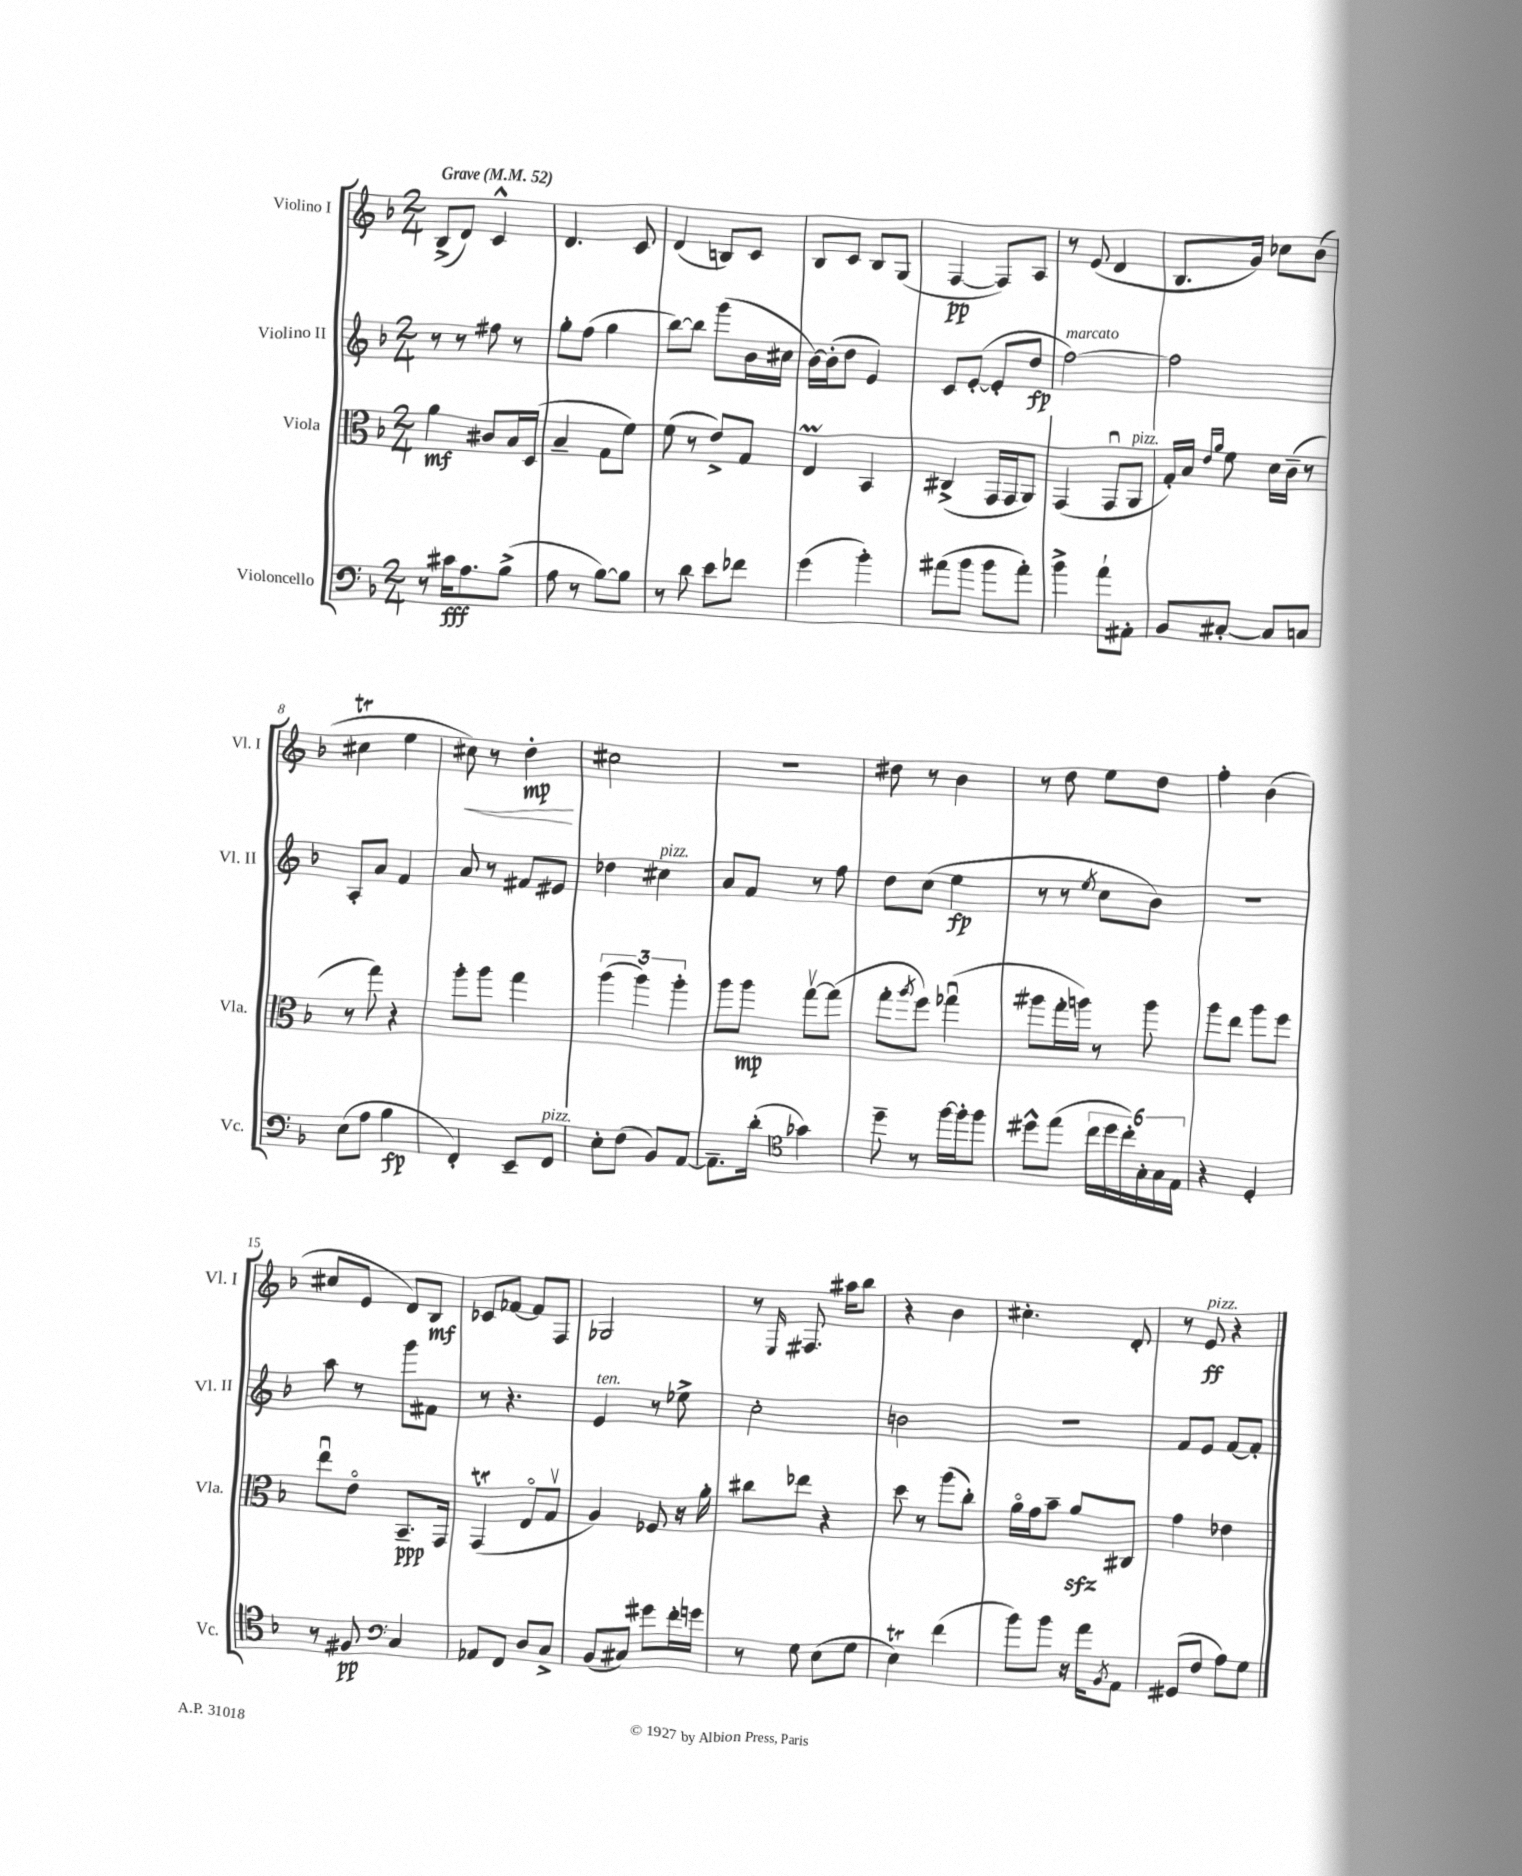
<<
\new StaffGroup <<
\new Staff = "s0" \with { instrumentName = "Violino I" shortInstrumentName = "Vl. I" } {
    \clef treble \key f \major \numericTimeSignature \time 2/4 \tempo "Grave" 4 = 52
    bes8->( d'8) c'4-^ |
    d'4. c'8 |
    d'4( b8) c'8 |
    bes8 c'8 bes8 g8( |
    f4~\pp f8) a8 |
    r8 e'8( d'4 |
    bes8. g'16) ces''8 bes'8( |
    cis''4\trill e''4 |
    cis''8\<) r8 d''4-.\mp\! |
    cis''2 |
    R2 |
    dis''8 r8 bes'4 |
    r8 d''8 e''8 d''8 |
    f''4-. bes'4( |
    cis''8 e'8 d'8) bes8\mf |
    ces'8 fes'8~ fes'8 f8 |
    ges2 |
    r8 \grace { e16 } fis8. ais''16 bes''8 |
    r4 bes'4 |
    cis''4.-. d'8-. |
    r8 e'8\ff^\markup { \italic "pizz." } r4 \bar "|." |
}
\new Staff = "s1" \with { instrumentName = "Violino II" shortInstrumentName = "Vl. II" } {
    \clef treble \key f \major \numericTimeSignature \time 2/4
    r8 r8 fis''8 r8 |
    g''8-. f''8( g''4 |
    bes''8~) bes''8 g'''8( bes'16 cis''16 |
    bes'16~) bes'16-.( d''8 e'4) |
    c'8 e'8~-.( e'8-. d''8\fp |
    f''2~^\markup { \italic "marcato" }) |
    f''2 |
    a8-. a'8 f'4 |
    a'8 r8 fis'8 eis'8 |
    des''4 cis''4^\markup { \italic "pizz." } |
    a'8 f'8 r8 f''8 |
    d''8 c''8( e''4\fp |
    r8 r8 \acciaccatura { e''8 } c''8 bes'8) |
    R2 |
    a''8 r8 g'''8 fis'8 |
    r8 r4. |
    e'4^\markup { \italic "ten." } r8 ees''8-> |
    c''2-. |
    b'2 |
    R2 |
    f'8 e'8 f'8~ f'8-. \bar "|." |
}
\new Staff = "s2" \with { instrumentName = "Viola" shortInstrumentName = "Vla." } {
    \clef alto \key f \major \numericTimeSignature \time 2/4
    a'4\mf cis'8 bes16 d16( |
    bes4-- g8 f'8) |
    f'8( r8 e'8->) g8 |
    e4\prall bes,4 |
    cis4->( g,16 g,16 a,8) |
    g,4( g,8\downbow a,8^\markup { \italic "pizz." } |
    g16-.) bes16 \grace { e'16 a'16 } f'8 d'16 c'16--( r8 |
    r8 g''8) r4 |
    a''8-. a''8 g''4 |
    \tuplet 3/2 { a''4( a''4) a''4-. } |
    a''8 a''8\mp g''8~\upbow g''8( |
    g''8-. \acciaccatura { a''8 } f''8) ges''4\downbow( |
    ais''8 g''16-. a''16) r8 a''8 |
    a''8 e''8 a''8 f''8 |
    e''8\downbow e'8\flageolet bes,8.--\ppp g,16 |
    g,4\trill( e8\flageolet g8\upbow |
    a4) fes8 r16 a'16-. |
    cis''8 ees''8 r4 |
    d''8 r8 a''8( c''8-.) |
    a'16\flageolet g'16 bes'8-- a'8\sfz cis8 |
    g'4 ees'4 \bar "|." |
}
\new Staff = "s3" \with { instrumentName = "Violoncello" shortInstrumentName = "Vc." } {
    \clef bass \key f \major \numericTimeSignature \time 2/4
    r8 cis'16\fff a8. bes8->( |
    a8 r8 bes8~) bes8 |
    r8 d'8 e'8 fes'8 |
    g'4( bes'4-.) |
    ais'8( bes'8 bes'8 ais'8-.) |
    bes'4-> a'8-! ais,8-. |
    bes,8 cis8~-. cis8 c8 |
    e8( a8 bes4\fp |
    f,4-.) e,8-- f,8^\markup { \italic "pizz." } |
    e8-. f8( bes,8) a,8~ |
    a,8.-- d'16-.( \clef tenor ges'4) |
    d''8-- r8 f''16~ f''16-. f''8 |
    dis''8-^ e''8( \tuplet 6/4 { c''16 dis''16 c''16-.) g16-. g16 e16 } |
    r4 d4-. |
    r8 fis8\pp \clef bass c4 |
    aes,8 f,8 d8 c8-> |
    bes,8( cis8) gis'8 f'16-. g'16 |
    r8 g8 e8( g8 |
    e4\trill) f'4( |
    bes'8) bes'8 r16 a'16 \acciaccatura { bes,8 } a,8 |
    gis,8( f8 a8) g8 \bar "|." |
}
>>
>>
